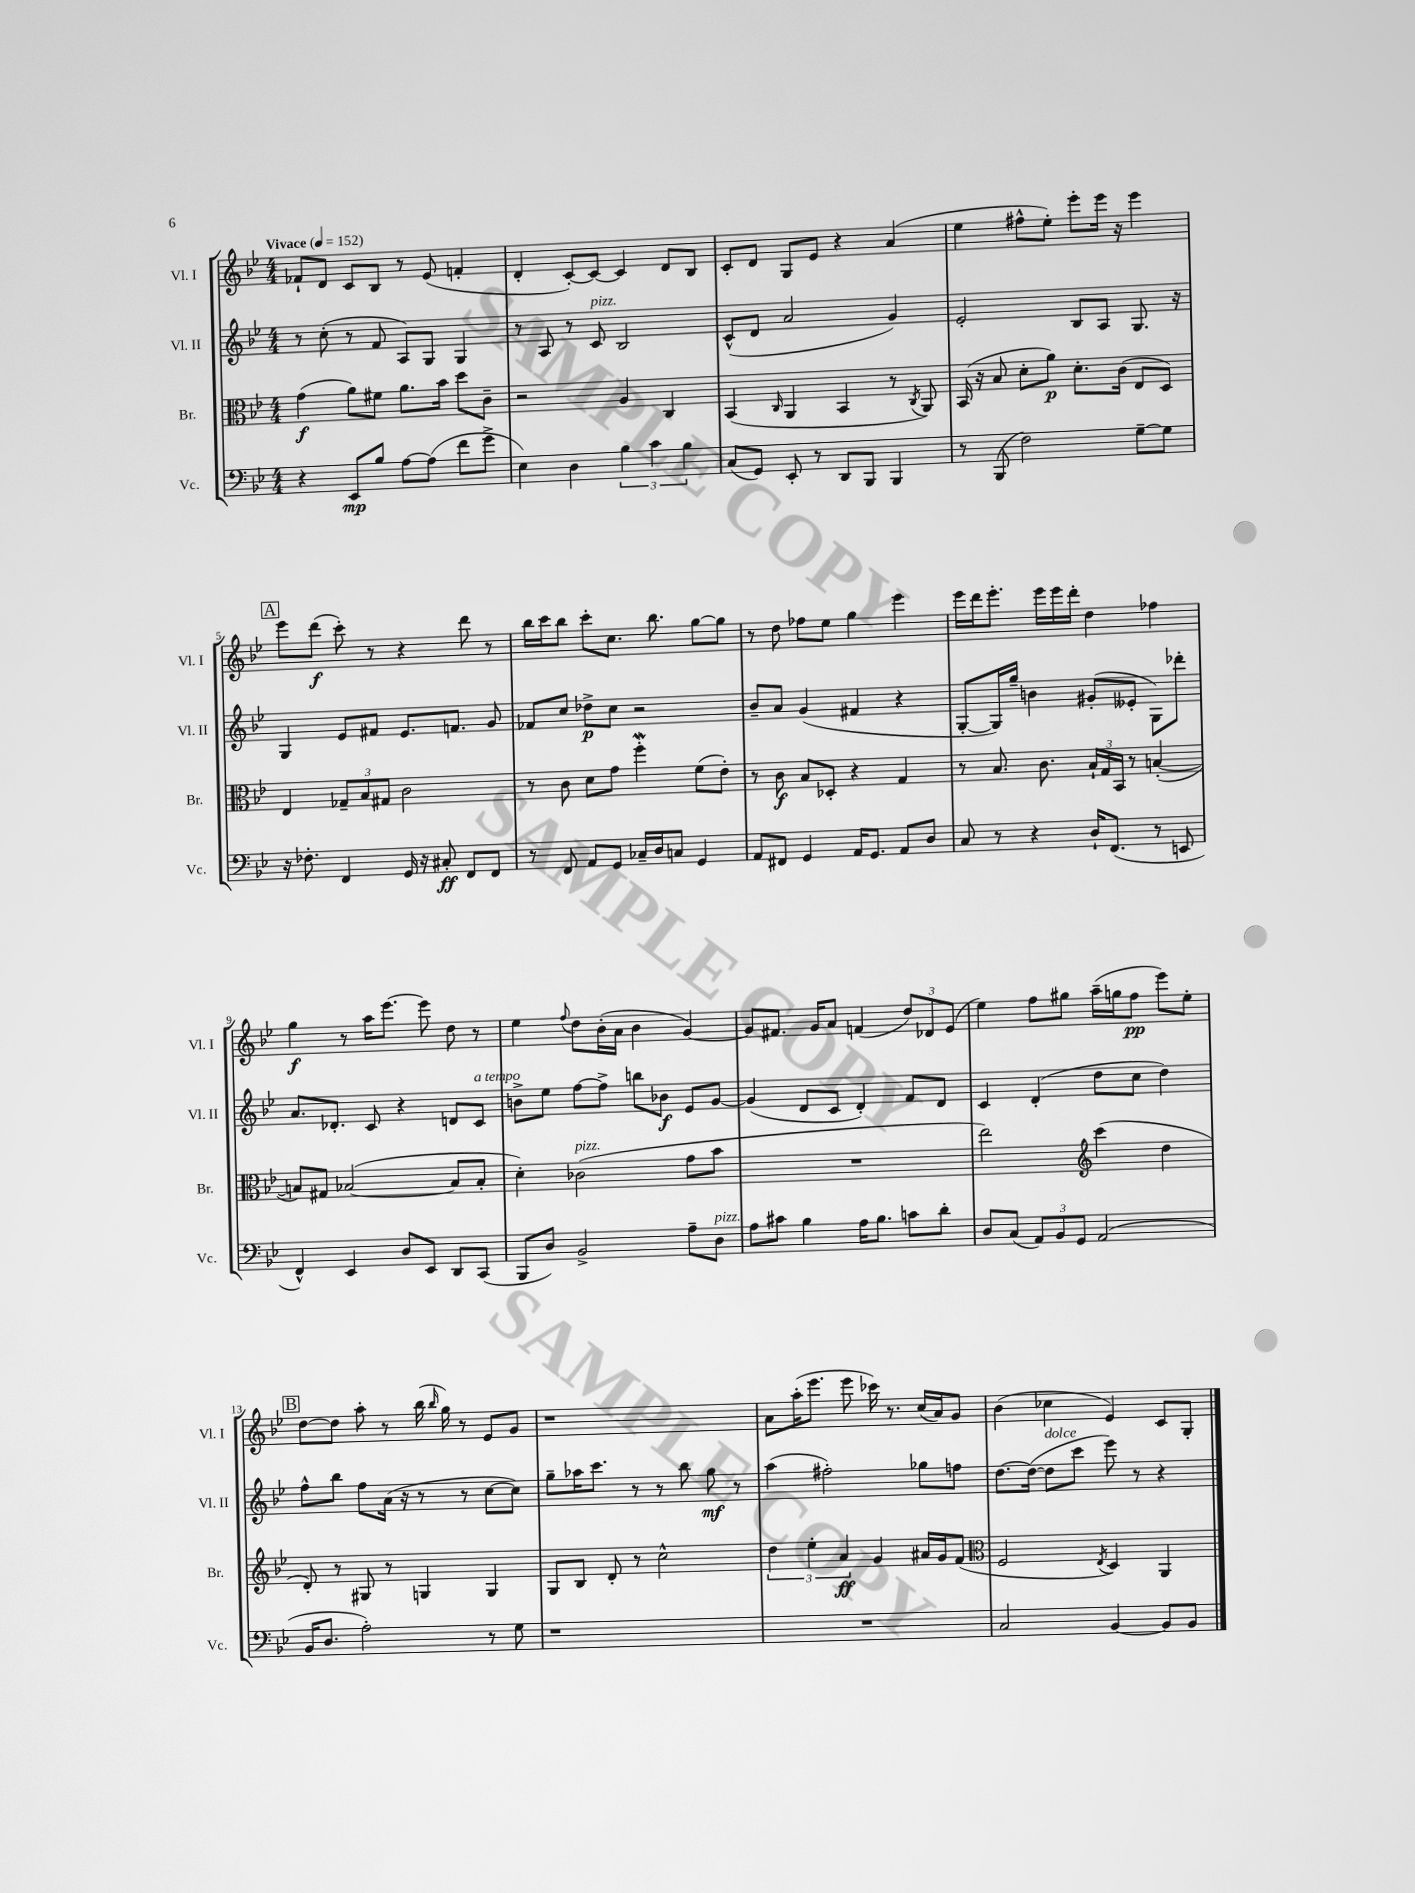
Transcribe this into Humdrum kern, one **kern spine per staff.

**kern	**kern	**kern	**kern
*staff4	*staff3	*staff2	*staff1
*clefF4	*clefC3	*clefG2	*clefG2
*k[b-e-]	*k[b-e-]	*k[b-e-]	*k[b-e-]
*M4/4	*M4/4	*M4/4	*M4/4
*MM152	*MM152	*MM152	*MM152
4r	(4g\	8r	8f-`/L
.	.	(8cc'\	8d/J
8EE-/L	8a\L)	8r	8c/L
8B-/J	8f#\J	8f/	8B-/J
[8A\L	8.a\L	8A/L)	8r
(8A\]J	.	8G/J	(8e-/
.	16b-\Jk	.	.
8f\L	8dd\L	4G/	4f'/
8g^\J	8c~\J	.	.
=	=	=	=
4E-\)	2r	8r	4d'/
.	.	8A/	.
4D\	.	8r	[8c'/L)
.	.	8c/	8c/_J
6B-\	4A/	2B-/	4c/]
6c\	.	.	.
.	4C/	.	8d/L
6B-\	.	.	.
.	.	.	8B-/J
=	=	=	=
(8C/L	(4BB-/	(8c^^/L	8c'/L
8GG/J)	.	8d/J	8d/J
.	16qqC/	.	.
8EE-'/	4AA/	2a/	8G/L
8r	.	.	8e-/J
8DD/L	4BB-/	.	4r
8BBB-/J	.	.	.
4BBB-/	8r	4g/)	(4a/
.	8qC/	.	.
.	8AA/)	.	.
=	=	=	=
8r	(16BB-/	2e-'/	4ee-\
.	16r	.	.
(8BBB-/	8B-/	.	.
2F\)	8d'\L	.	8ff#^^\L
.	8a\J)	.	8ee-'\J)
.	8.d'\L	8B-/L	8eee-'\L
.	.	8A/J	16eee-\Jk
.	(16c\Jk	.	16r
[8G~\L	8E-/L	8.G/	4eee-\
8G\]J	8D/J)	.	.
.	.	16r	.
=	=	=	=
16r	4E-/	4G/	8eee-\L
8.F-'\	.	.	.
.	.	.	(8ddd\J
4FF/	12G-~/L	8e-/L	8ccc'\)
.	12B-/	.	.
.	.	8f#/J	8r
.	12G#/J	.	.
16GG/	2c\	8.e-/L	4r
16r	.	.	.
8C#'/	.	.	.
.	.	8.f/J	.
8FF/L	.	.	8ddd\
8FF/J	.	8g/	8r
=	=	=	=
8r	8r	8f-/L	16bb-\LL
.	.	.	16ccc\J
8FF/	8c\	8cc/J	8bb-\J
8AA/L	8d\L	8dd-^\L	8ccc'\L
8GG/J	8g\J	8cc\J	8.cc\J
16C-~/LL	4ff'\	2r	.
16D/J	.	.	8.bb-\
8C/J	.	.	.
4GG/	(8f\L	.	[8gg\L
.	8e-'\J)	.	8gg\]J
=	=	=	=
8AA/L	8r	8b-~/L	8r
8FF#/J	8c\	8a/J	8dd\
4GG/	8B-/L	(4g/	8ff-\L
.	8D-'/J	.	8ee-\J
16AA/LK	4r	4f#/	4gg\
8.GG/J	.	.	.
8AA/L	4G/	4r	4eee-\
8D/J	.	.	.
=	=	=	=
8C/	8r	[8G'/L	16eee-\LL
.	.	.	16ddd\J
8r	8.B-/	16G/]L)	8.eee-'\J
.	.	16gg~/JJ	.
4r	.	4b\	.
.	8.c\	.	16eee-\LL
.	.	.	16eee-\
.	.	.	16ddd'\JJ
16D`/LK	24B-`/LL	(8g#'/L	4dd\
.	24G/	.	.
(8.FF/J	.	.	.
.	24BB-/JJ	.	.
.	8r	8e--'/J	.
8r	([4B'/	8G\L)	4ff-\
8EE/	.	8ddd-'\J	.
=	=	=	=
4FF^^/)	8B/]L)	8.a/L	4gg\
.	8G#/J	.	.
.	.	8.d-'/J	.
4EE-/	([2B-/	.	8r
.	.	8c/	16aa\LK
.	.	.	[8.eee-\J
8D/L	.	4r	.
8EE-/J	.	.	8eee-\]
8DD/L	8B-/]L	8d/L	8dd\
(8CC/J	8B-'/J	8c/J	8r
=	=	=	=
8BBB-/L	4d'\)	8b^\L	4ee-\
8D/J)	.	8ee-\J	.
.	.	.	8qqff/
2BB-^/	(2c-\	[8ff\L	8dd\L
.	.	8ff^\]J	(16b-'\L
.	.	.	16a\JJ
.	.	8bb\L	4b-\
.	.	8b-\J	.
8A~\L	8g\L	8e-/L	[4g/)
8D\J	8b-\J	[8g/J	.
=	=	=	=
8A\L	1r	(4g/]	8g/]L
8c#\J	.	.	8.f#/J
4B-\	.	8d/L	.
.	.	.	16g/LK
.	.	8c/J	8a/J
16A\LK	.	4d'/)	(4f/
8.B-\J	.	.	.
8c\L	.	8f/L	12dd/L)
.	.	.	12d-/
8d'\J	.	8d/J	.
.	.	.	(12e-/J
=	=	=	=
8D/L	2ee-\)	4c/	4ee-\)
(8C/J	.	.	.
12AA/L)	.	(4d'/	8ff\L
12BB-/	.	.	.
.	.	.	8gg#\J
12GG/J	.	.	.
*	*clefG2	*	*
(2AA/	(4ccc\	8dd\L	(16aa~\LL
.	.	.	16gg\J
.	.	8cc\J	8ff\J
.	4dd\	4dd\)	8eee-\L)
.	.	.	8ee-'\J
=	=	=	=
16BB-/LK	8d'/)	8ff^^\L	[8dd\L
8.D/J	.	.	.
.	8r	8bb-\J	8dd\]J
2A'\)	8G#/	8ff\L	8aa'\
.	8r	(16a\Jk	8r
.	.	16r	.
.	4G/	8r	(16bb-\
.	.	.	16qqbb-/
.	.	.	16gg\)
.	.	8r	8r
8r	4G/	[8cc\L	8e-/L
8G\	.	8cc\]J)	8g/J
=	=	=	=
1r	8G/L	8gg~\L	1r
.	8B-/J	16aa-\K	.
.	.	8.ccc\J	.
.	8d'/	.	.
.	8r	8r	.
.	2cc^^\	8r	.
.	.	8bb-\	.
.	.	8gg\	.
.	.	8r	.
=	=	=	=
1r	6dd\	(4aa\	8a\L
.	.	.	(16aa'\K
.	6ee-'\	.	.
.	.	.	8.eee-\J
.	.	2ff#'\)	.
.	6a/	.	.
.	.	.	8eee-\
.	4g/	.	16ccc-\)
.	.	.	8.r
.	16a#/LL	8gg-\L	(16cc/LL
.	16g/J	.	16a/J)
.	(8f/J	8ff\J	8g/J
=	=	=	=
*	*clefC3	*	*
2C/	2F/	[8.dd\L	(4b-\
.	.	(16dd\_Jk	.
.	.	8dd\]L	4cc-\
.	.	8ccc\J	.
.	8qE-/	.	.
[4BB-/	4D/)	8eee-\)	4e-/)
.	.	8r	.
8BB-/]L	4AA/	4r	8c/L
8BB-/J	.	.	8G'/J
==	==	==	==
*-	*-	*-	*-
